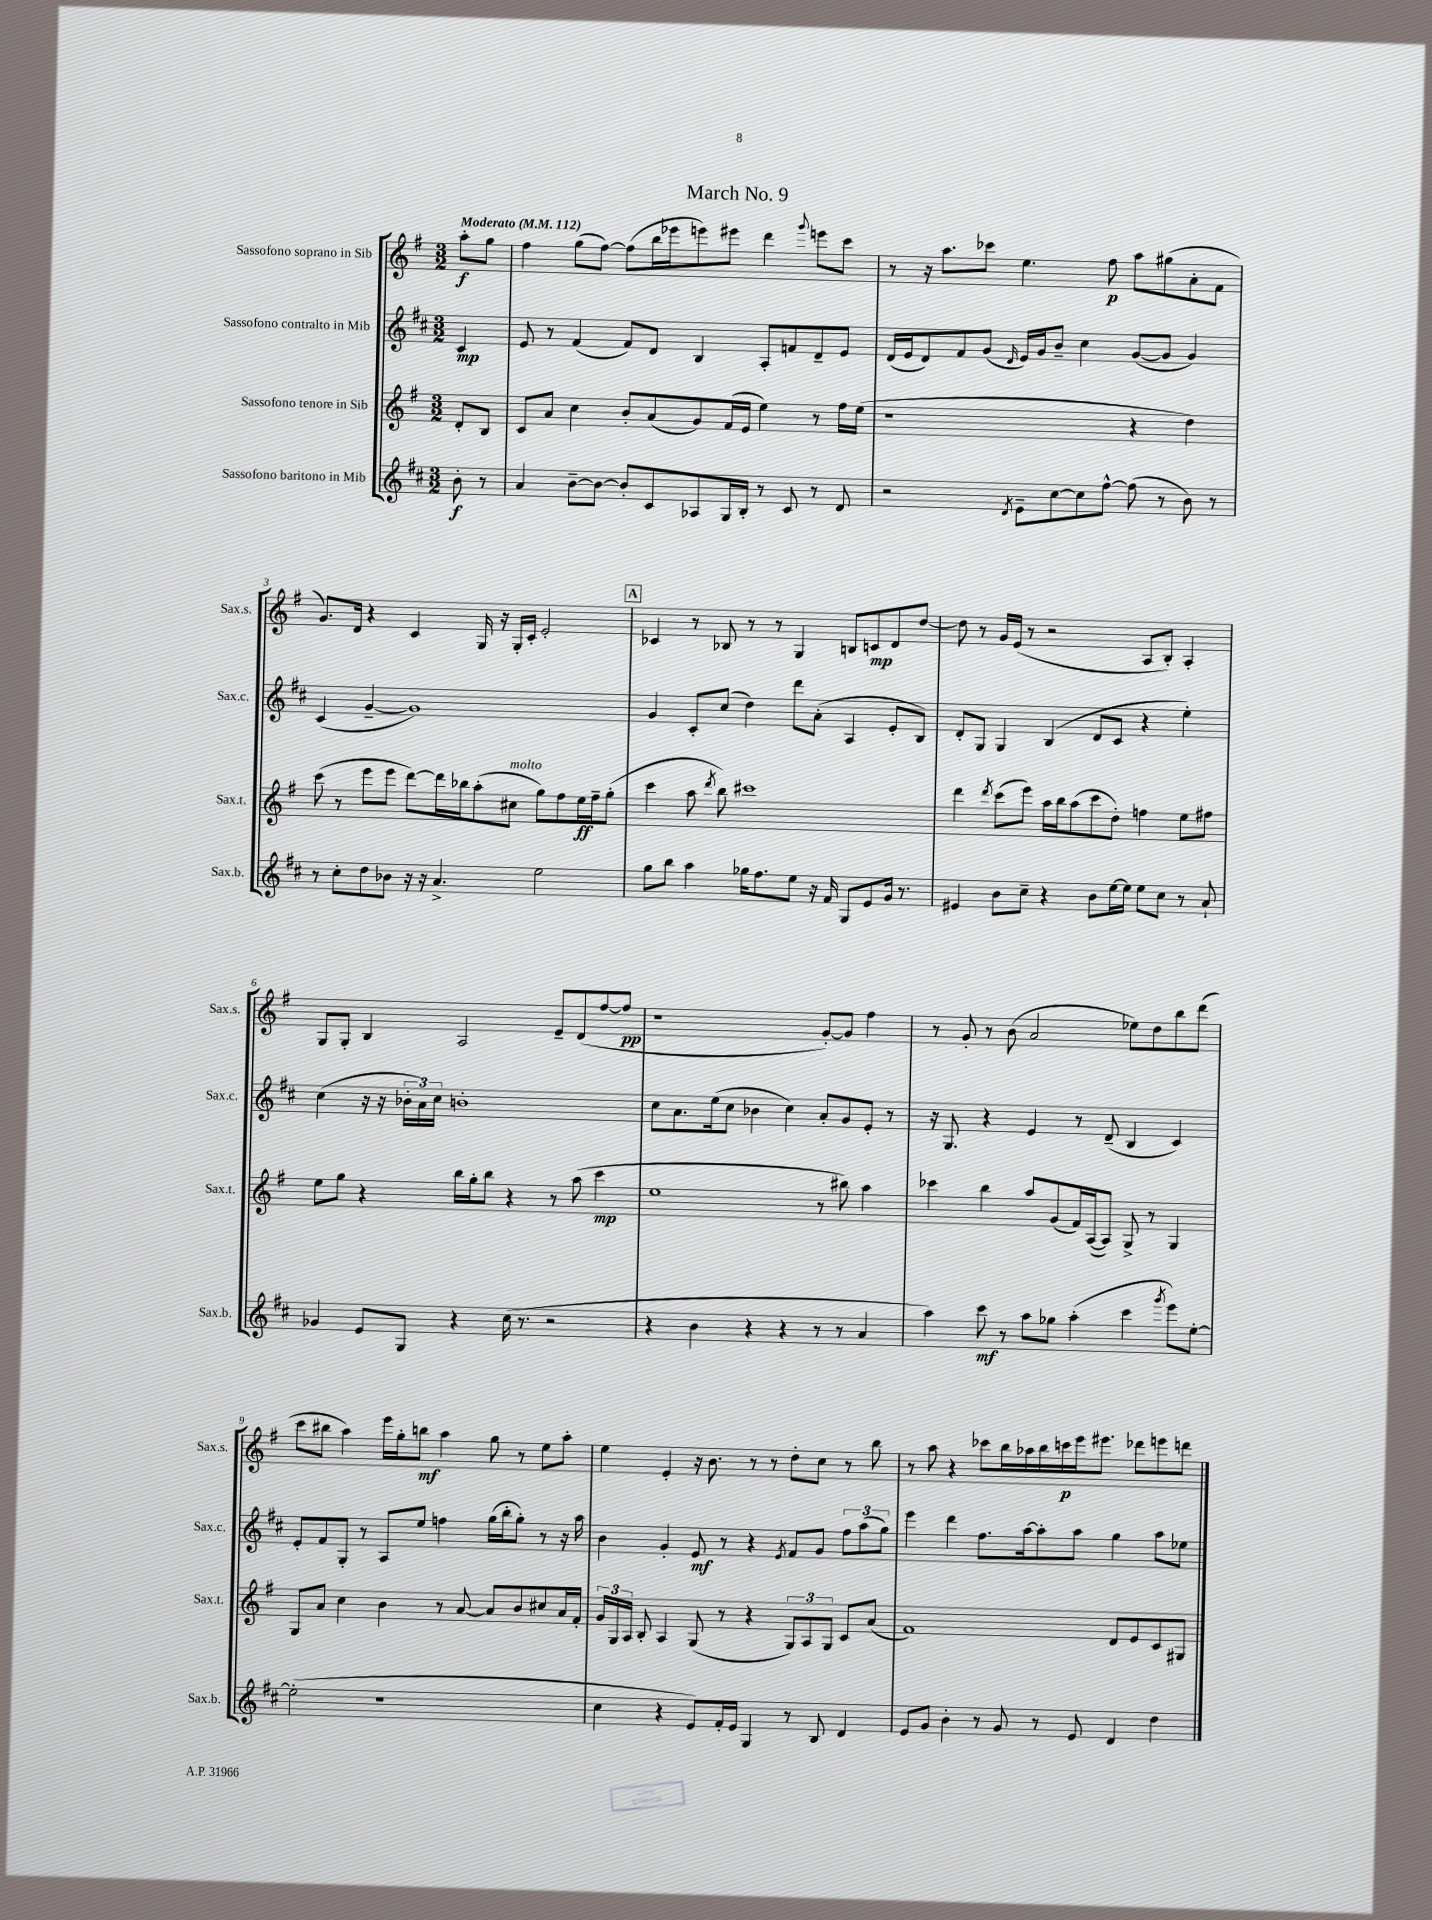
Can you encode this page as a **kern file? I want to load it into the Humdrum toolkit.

**kern	**dynam	**kern	**dynam	**kern	**dynam	**kern	**dynam
*part4	*part4	*part3	*part3	*part2	*part2	*part1	*part1
*staff4	*staff4	*staff3	*staff3	*staff2	*staff2	*staff1	*staff1
*I"Sassofono baritono in Mib	*	*I"Sassofono tenore in Sib	*	*I"Sassofono contralto in Mib	*	*I"Sassofono soprano in Sib	*
*I'Sax.b.	*	*I'Sax.t.	*	*I'Sax.c.	*	*I'Sax.s.	*
*clefG2	*	*clefG2	*	*clefG2	*	*clefG2	*
*k[f#c#]	*	*k[f#]	*	*k[f#c#]	*	*k[f#]	*
*M3/2	*	*M3/2	*	*M3/2	*	*M3/2	*
*MM112	*	*MM112	*	*MM112	*	*MM112	*
=	=	=	=	=	=	=	=
!	!	!	!	!	!	!LO:TX:a:B:t=Moderato	!
8b'\	f	8d'/L	.	4c#/	mp	8aa'\L	f
8r	.	8B/J	.	.	.	8gg\J	.
=1	=1	=1	=1	=1	=1	=1	=1
4a/	.	8c/L	.	8e/	.	4ff#\	.
.	.	8a/J	.	8r	.	.	.
[8b~\L	.	4cc\	.	(4f#/	.	(8gg\L	.
8b\J_	.	.	.	.	.	[8ff#\J)	.
8b'/L]	.	8b'/L	.	8f#/L)	.	(8ff#\L]	.
8c#/	.	(8a/	.	8d/J	.	16bb\L	.
.	.	.	.	.	.	16eee-X\J	.
8A-X/	.	8g/)	.	4B/	.	8eeen\)	.
16G/L	.	(16f#/L	.	.	.	8eee#X\J	.
16B'/JJ	.	16e/JJ	.	.	.	.	.
8r	.	4ee\)	.	8A'/L	.	4ddd\	.
8c#/	.	.	.	8fn/	.	.	.
.	.	.	.	.	.	8qqggg/	.
8r	.	8r	.	8d~/	.	8eeen\L	.
8d/	.	16ff#\LL	.	8e/J	.	8ccc\J	.
.	.	(16ee\JJ	.	.	.	.	.
=2	=2	=2	=2	=2	=2	=2	=2
2r	.	1r	.	(16d/LL	.	8r	.
.	.	.	.	16e/J	.	.	.
.	.	.	.	8d/)	.	16r	.
.	.	.	.	.	.	8.aa\L	.
.	.	.	.	8f#/	.	.	.
.	.	.	.	(8g/J	.	8ccc-X\J	.
8qd/	.	.	.	16qqd/	.	.	.
8e~\L	.	.	.	16e/LL)	.	4.ee\	.
.	.	.	.	16g/J	.	.	.
[8cc#\	.	.	.	8b~/J	.	.	.
8cc#\]	.	.	.	4cc#\	.	.	.
[8ff#^^\J	.	.	.	.	.	8ff#\	p
(8ff#\]	.	4r	.	([8g/L	.	8aa\L	.
8r	.	.	.	8g/J]	.	(8gg#X\	.
8b\)	.	4dd\)	.	4g/)	.	8a'\	.
8r	.	.	.	.	.	8f#\J	.
!!LO:LB:g=z
=3	=3	=3	=3	=3	=3	=3	=3
8r	.	(8ccc\	.	(4c#/	.	8.g/L)	.
8cc#'\L	.	8r	.	.	.	.	.
.	.	.	.	.	.	16d/Jk	.
8dd\	.	8eee\L	.	[4g~/	.	4r	.
8b-X\J	.	8eee\J	.	.	.	.	.
16r	.	[8ddd\L)	.	1g])	.	4c/	.
16r	.	.	.	.	.	.	.
4.a^/	.	16ddd\L]	.	.	.	.	.
.	.	16bb-X\J	.	.	.	.	.
.	.	(8aa'\	.	.	.	16G/	.
.	.	.	.	.	.	16r	.
!	!	!LO:TX:a:i:t=molto	!	!	!	!	!
.	.	8cc#X\J	.	.	.	16G'/LL	.
.	.	.	.	.	.	16c'/JJ	.
2ee\	.	8gg\L)	.	.	.	2e'/	.
.	.	8ff#\	.	.	.	.	.
.	.	16ee\L	ff	.	.	.	.
.	.	16ff#~\J	.	.	.	.	.
.	.	(8gg'\J	.	.	.	.	.
!!LO:REH:place=s1:t=A
=4	=4	=4	=4	=4	=4	=4	=4
8gg\L	.	4ccc\	.	4g/	.	4c-X/	.
8bb\J	.	.	.	.	.	.	.
4aa\	.	8aa\	.	8c#'/L	.	8r	.
.	.	8qddd/	.	.	.	.	.
.	.	8bb\)	.	(8cc#/J	.	8B-X/	.
16gg-X\KL	.	1ccc#X	.	4dd\)	.	8r	.
8.ff#\	.	.	.	.	.	.	.
.	.	.	.	.	.	8r	.
8ee\J	.	.	.	8ddd\L	.	4G/	.
16r	.	.	.	(8a'\J	.	.	.
16f#/	.	.	.	.	.	.	.
8G/L	.	.	.	4A/	.	8Bn/L	.
8e/	.	.	.	.	.	8cn/	mp
16g/Jk	.	.	.	8e'/L	.	8d/	.
8.r	.	.	.	.	.	.	.
.	.	.	.	8B/J)	.	[8dd/J	.
=5	=5	=5	=5	=5	=5	=5	=5
4e#X/	.	4ddd\	.	8d'/L	.	8dd\]	.
.	.	.	.	8G/J	.	8r	.
.	.	8qddd/	.	.	.	.	.
8b\L	.	(8ccc\L	.	4G/	.	16g/LL	.
.	.	.	.	.	.	(16e/JJ	.
8cc#~\J	.	8eee\J)	.	.	.	8r	.
4r	.	16aa\LL	.	(4B/	.	2r	.
.	.	16bb\J	.	.	.	.	.
.	.	(8aa\	.	.	.	.	.
8b\L	.	8ccc\	.	8d/L	.	.	.
[16ee\L	.	8dd'\J)	.	8c#/J	.	.	.
16ee\JJ]	.	.	.	.	.	.	.
8ee\L	.	4ffn\	.	4r	.	8A/L	.
8cc#\J	.	.	.	.	.	8B'/J)	.
8r	.	8ee\L	.	4ee'\)	.	4A'/	.
8a`/	.	8ff#X\J	.	.	.	.	.
!!LO:LB:g=z
=6	=6	=6	=6	=6	=6	=6	=6
4g-X/	.	8ee\L	.	(4cc#\	.	8G/L	.
.	.	8gg\J	.	.	.	8G'/J	.
8e/L	.	4r	.	16r	.	4B/	.
.	.	.	.	16r	.	.	.
8G/J	.	.	.	24b-X'\LL	.	.	.
.	.	.	.	24a\)	.	.	.
.	.	.	.	24cc#\JJ	.	.	.
4r	.	16bb\LL	.	1bn'	.	2A/	.
.	.	16gg'\J	.	.	.	.	.
.	.	8bb\J	.	.	.	.	.
(16cc#\	.	4r	.	.	.	.	.
8.r	.	.	.	.	.	.	.
2r	.	8r	.	.	.	8e~/L	.
.	.	(8aa\	.	.	.	(8d/	.
.	.	4ccc\	mp	.	.	[8ff#/	.
.	.	.	.	.	.	8ff#/J]	pp
=7	=7	=7	=7	=7	=7	=7	=7
4r	.	1ee	.	8cc#\L	.	1r	.
.	.	.	.	8.a\	.	.	.
4b\	.	.	.	.	.	.	.
.	.	.	.	(16ee\k	.	.	.
.	.	.	.	8cc#\J	.	.	.
4r	.	.	.	4b-X\	.	.	.
4r	.	.	.	4cc#\)	.	.	.
8r	.	8r	.	8a'/L	.	[8g'/L)	.
8r	.	8bb#X\)	.	8g/	.	8g/J]	.
4a/	.	4aa\	.	8e'/J	.	4ff#\	.
.	.	.	.	8r	.	.	.
=8	=8	=8	=8	=8	=8	=8	=8
4aa\)	.	4ccc-X\	.	16r	.	8r	.
.	.	.	.	8.G/	.	.	.
.	.	.	.	.	.	8g'/	.
8ccc#\	mf	4bb\	.	4r	.	8r	.
8r	.	.	.	.	.	(8b\	.
8aa\L	.	8aa/L	.	4e/	.	2a/	.
8gg-X\J	.	(8g/	.	.	.	.	.
(4aa'\	.	16f#/L)	.	8r	.	.	.
.	.	([16A/J	.	.	.	.	.
.	.	8A/J])	.	(8d~/	.	.	.
4ccc#\	.	8G^/	.	4B/	.	8ee-X\L)	.
.	.	8r	.	.	.	8dd\	.
8qggg/	.	.	.	.	.	.	.
8eee\L)	.	4G/	.	4c#/)	.	8bb\	.
[8ee'\J	.	.	.	.	.	(8ddd\J	.
!!LO:LB:g=z
=9	=9	=9	=9	=9	=9	=9	=9
(2ee'\]	.	8G/L	.	8e'/L	.	8ccc\L	.
.	.	8a/J	.	8f#/	.	8bb#X\J	.
.	.	4cc\	.	8G'/J	.	4aa\)	.
.	.	.	.	8r	.	.	.
1r	.	4b\	.	8A/L	.	16eee\LL	.
.	.	.	.	.	.	16gg'\J	.
.	.	.	.	8ee/J	.	8bbn\J	mf
.	.	8r	.	4ffn\	.	4aa\	.
.	.	[8a/	.	.	.	.	.
.	.	8a/L]	.	(16gg\LL	.	8gg\	.
.	.	.	.	16bb'\J	.	.	.
.	.	8b/	.	8gg'\J)	.	8r	.
.	.	8cc#X/	.	8r	.	8ee\L	.
.	.	16a/L	.	16r	.	8aa'\J	.
.	.	16f#'/JJ	.	16aa\	.	.	.
=10	=10	=10	=10	=10	=10	=10	=10
4cc#\	.	24g/LL	.	4b\	.	4ee\	.
.	.	24G/	.	.	.	.	.
.	.	24A/JJ	.	.	.	.	.
.	.	8B'/	.	.	.	.	.
4r	.	4A/	.	4g'/	.	4e'/	.
8e/L)	.	(8G/	.	8e/	mf	16r	.
.	.	.	.	.	.	8.b\	.
16f#'/L	.	8r	.	8r	.	.	.
16e/JJ	.	.	.	.	.	.	.
4G/	.	4r	.	4r	.	8r	.
.	.	.	.	.	.	8r	.
.	.	.	.	8qe/	.	.	.
8r	.	12G/L)	.	8f#/L	.	8dd'\L	.
.	.	12A/	.	.	.	.	.
8B/	.	.	.	8g/J	.	8cc\J	.
.	.	12G/J	.	.	.	.	.
4d/	.	8c/L	.	12ff#\L	.	8r	.
.	.	.	.	(12aa\	.	.	.
.	.	(8a/J	.	.	.	8bb\	.
.	.	.	.	12gg\J)	.	.	.
=11	=11	=11	=11	=11	=11	=11	=11
8e/L	.	1f#)	.	4eee\	.	8r	.
8g/J	.	.	.	.	.	8aa\	.
4b'\	.	.	.	4ddd\	.	4r	.
8r	.	.	.	8.ff#\L	.	8ccc-X\L	.
8g/	.	.	.	.	.	16bb\L	.
.	.	.	.	[16aa\k	.	16aa-X\	.
8r	.	.	.	8aa'\]	.	16bb\	.
.	.	.	.	.	.	16cccn\	p
8e/	.	.	.	8aa\J	.	16eee\J	.
.	.	.	.	.	.	8.eee#X\J	.
4d/	.	8d/L	.	4gg\	.	.	.
.	.	8e/	.	.	.	8ddd-X\L	.
4dd\	.	8c/	.	8aa\L	.	8eeen\	.
.	.	8G#X/J	.	8ee-X\J	.	8dddn\J	.
==	==	==	==	==	==	==	==
*-	*-	*-	*-	*-	*-	*-	*-
